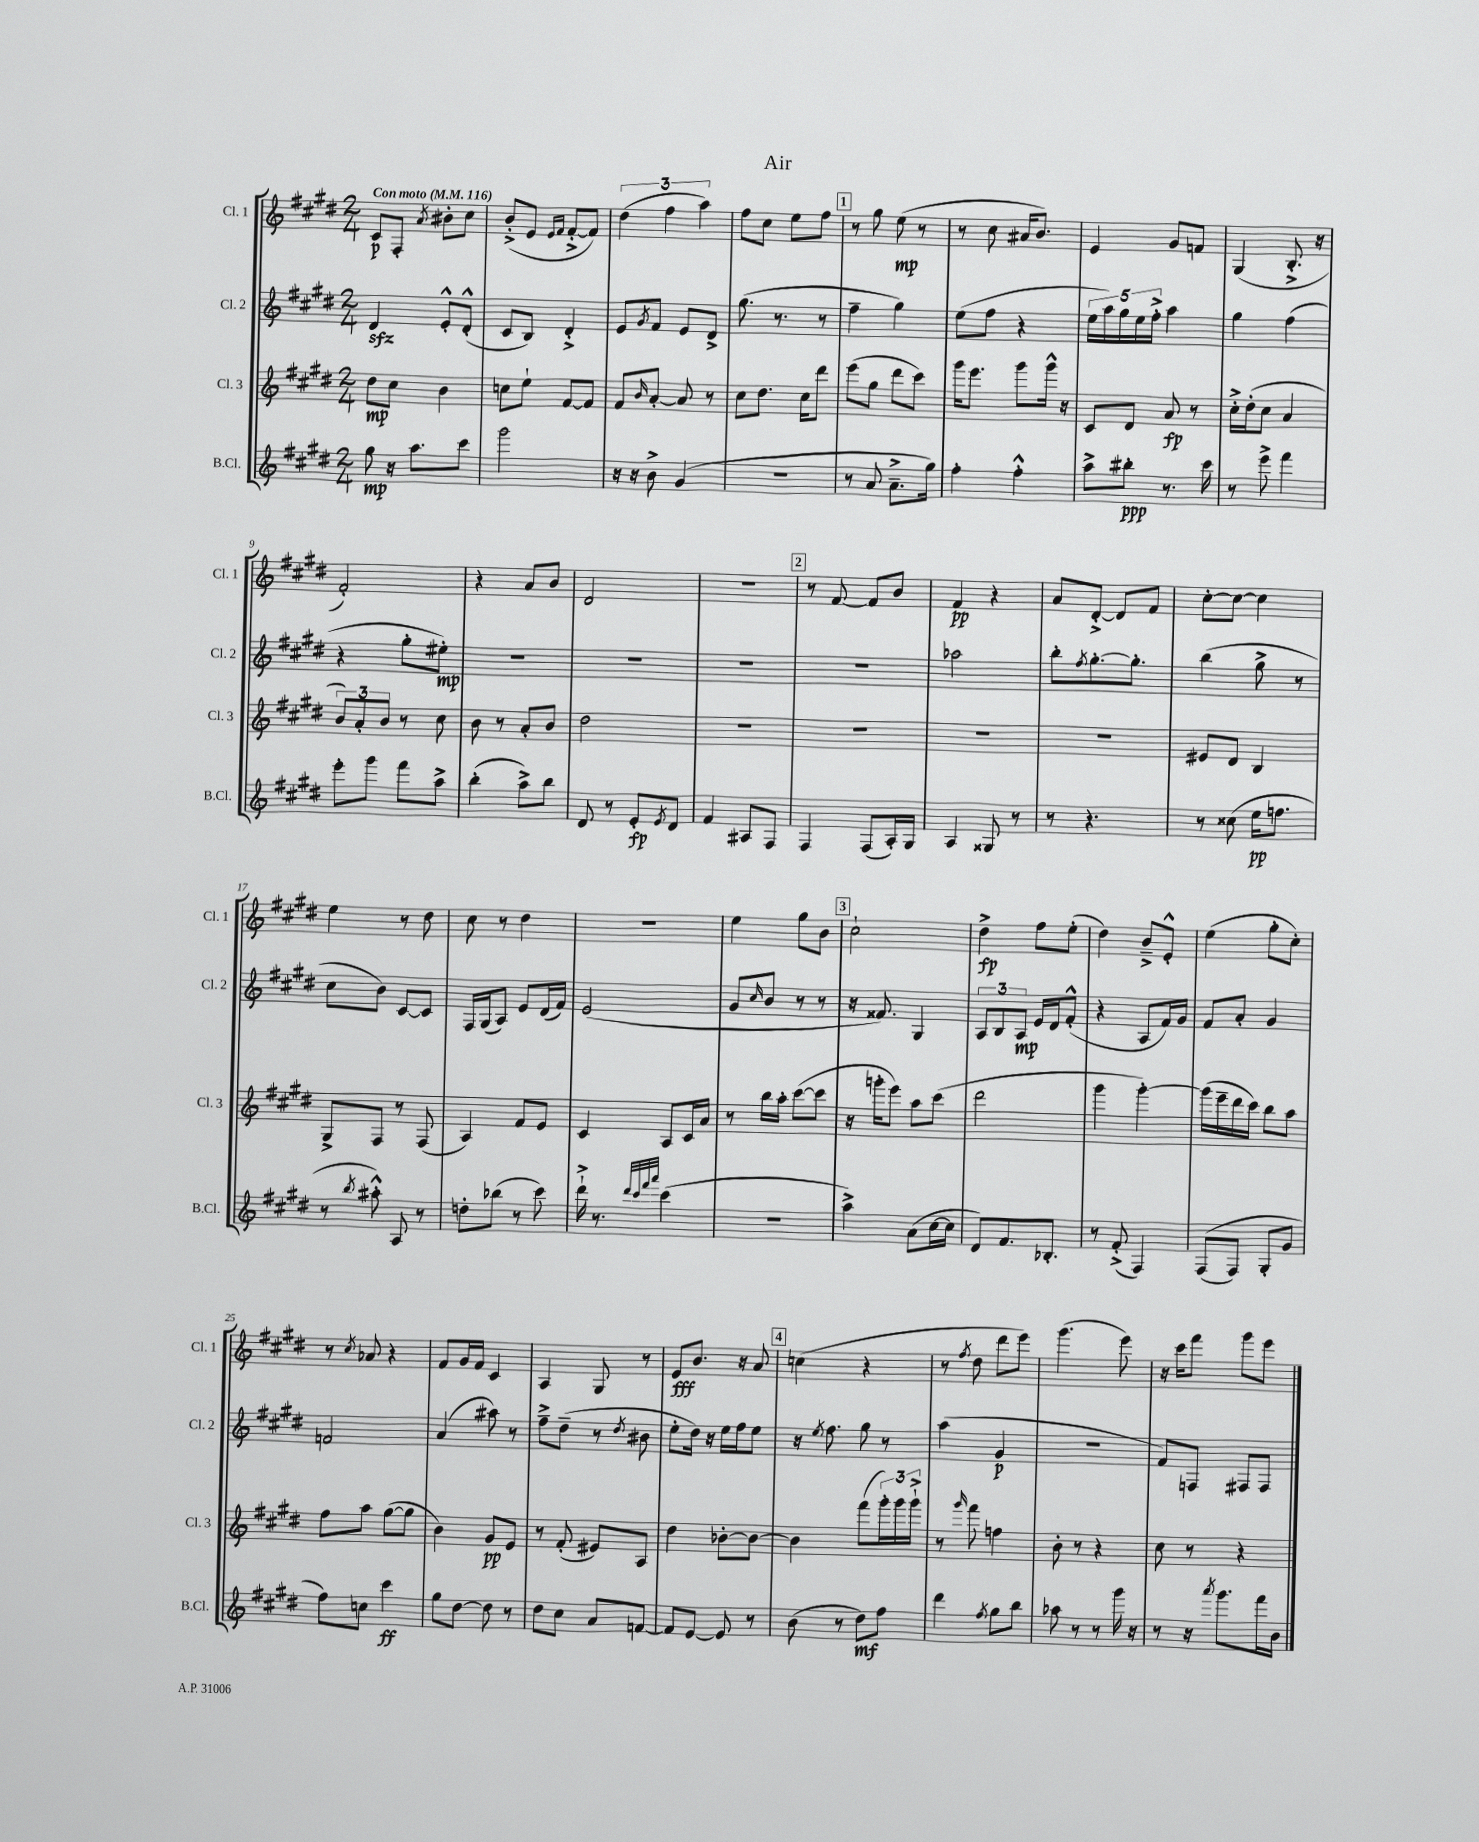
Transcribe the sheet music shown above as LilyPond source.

\header { title = "Air" }
<<
\new StaffGroup <<
\new Staff = "s0" \with { instrumentName = "Cl. 1" shortInstrumentName = "Cl. 1" } {
    \clef treble \key e \major \numericTimeSignature \time 2/4 \tempo "Con moto" 4 = 116
    cis'8\p fis8-. \acciaccatura { a'8 } bis'8-. cis''8 |
    b'8-.->( e'8 \grace { e'16 fis'16 } fis'8~-.-> fis'8) |
    \tuplet 3/2 { dis''4( fis''4 a''4) } |
    fis''8 cis''8 e''8 fis''8 |
    \mark \markup { \box "1" } r8 gis''8 e''8\mp( r8 |
    r8 cis''8 ais'16 b'8.) |
    e'4 gis'8 f'8 |
    gis4( b8.-.-> r16 |
    fis'2-.) |
    r4 a'8 b'8 |
    dis'2 |
    R2 |
    \mark \markup { \box "2" } r8 fis'8~ fis'8 b'8 |
    fis'4\pp r4 |
    a'8 dis'8~-.-> dis'8 fis'8 |
    cis''8~-. cis''8~ cis''4 |
    e''4 r8 dis''8 |
    cis''8 r8 dis''4 |
    r2 |
    e''4 gis''8 b'8 |
    \mark \markup { \box "3" } cis''2-! |
    dis''4->\fp fis''8 e''8-.( |
    dis''4) b'8---> e'8-.-^ |
    e''4( gis''8-. cis''8-.) |
    r8 \acciaccatura { cis''8 } aes'8 r4 |
    fis'8 gis'16 fis'16 cis'4 |
    a4 gis8 r8 |
    e'8\fff b'8. r16 a'8 |
    \mark \markup { \box "4" } c''4( r4 |
    r8 \acciaccatura { fis''8 } dis''8 dis'''8 e'''8) |
    gis'''4.( e'''8) |
    r16 cis'''16 fis'''8 gis'''8 e'''8 \bar "|." |
}
\new Staff = "s1" \with { instrumentName = "Cl. 2" shortInstrumentName = "Cl. 2" } {
    \clef treble \key e \major \numericTimeSignature \time 2/4
    dis'4\sfz e'8-.-^ dis'8-.-^( |
    cis'8 b8) dis'4-.-> |
    e'8 \acciaccatura { gis'8 } fis'8 e'8 dis'8-> |
    gis''8.( r8. r8 |
    \mark \markup { \box "1" } fis''4-- gis''4) |
    e''8( fis''8 r4 |
    \tuplet 5/4 { e''16 a''16) gis''16 e''16 fis''16-.-> } a''4 |
    gis''4 fis''4( |
    r4 gis''8-. eis''8-.\mp) |
    R2 |
    R2 |
    R2 |
    \mark \markup { \box "2" } R2 |
    aes''2 |
    b''8-. \acciaccatura { fis''8 } gis''8.~-. gis''8.-. |
    b''4( gis''8-> r8 |
    cis''8 b'8) cis'8~ cis'8 |
    fis16 gis16( a8) e'8 dis'16( fis'16) |
    e'2( |
    gis'8 \grace { cis''16 } b'8 r8 r8 |
    \mark \markup { \box "3" } r16 fisis'8.) gis4 |
    \tuplet 3/2 { a8 b8 a8\mp } e'16 dis'16 fis'8-.-^( |
    r4 a8 fis'16) gis'16 |
    fis'8 a'8-. gis'4 |
    f'2 |
    a'4( ais''8) r8 |
    fis''8---> dis''8--( r8 \acciaccatura { dis''8 } bis'8 |
    e''8-. dis''16) r16 e''16 fis''16 e''8 |
    \mark \markup { \box "4" } r16 \acciaccatura { e''8 } fis''8. gis''8 r8 |
    a''4( gis'4\p |
    R2 |
    fis'8) f8 fis8 fis8 \bar "|." |
}
\new Staff = "s2" \with { instrumentName = "Cl. 3" shortInstrumentName = "Cl. 3" } {
    \clef treble \key e \major \numericTimeSignature \time 2/4
    dis''8\mp cis''8 b'4 |
    c''8 e''8-! fis'8~ fis'8 |
    fis'8 \grace { b'16 } a'8~-. a'8 r8 |
    cis''8 dis''8. cis''16 dis'''8 |
    \mark \markup { \box "1" } e'''8( gis''8 dis'''8 cis'''8) |
    gis'''16 e'''8. gis'''8 gis'''16-^ r16 |
    cis'8 dis'8 a'8\fp r8 |
    cis''16-.-> dis''16-.( cis''8 a'4 |
    \tuplet 3/2 { b'8) a'8-. b'8 } r8 cis''8 |
    b'8 r8 a'8-. b'8 |
    dis''2 |
    R2 |
    \mark \markup { \box "2" } R2 |
    R2 |
    R2 |
    eis'8 dis'8 b4 |
    gis8-> fis8 r8 fis8( |
    a4) fis'8 e'8 |
    cis'4 a8 cis'16 a'16 |
    r8 b''16 a''16-. cis'''8~( cis'''8 |
    \mark \markup { \box "3" } r16 g'''16-. e'''8) a''8 cis'''8( |
    dis'''2 |
    gis'''4 gis'''4~-.) |
    gis'''16( e'''16-- dis'''16 cis'''16) b''8 a''8 |
    fis''8 a''8 gis''8~( gis''8 |
    b'4) gis'8\pp e'8 |
    r8 fis'8-.( eis'8) a8 |
    dis''4 bes'8~-. bes'8~ |
    \mark \markup { \box "4" } bes'4 fis'''8( \tuplet 3/2 { gis'''16-.) gis'''16 gis'''16-!-> } |
    r8 \grace { gis'''16 } fis'''8 f''4 |
    b'8-. r8 r4 |
    cis''8 r8 r4 \bar "|." |
}
\new Staff = "s3" \with { instrumentName = "B.Cl." shortInstrumentName = "B.Cl." } {
    \clef treble \key e \major \numericTimeSignature \time 2/4
    gis''8\mp r16 a''8. cis'''8 |
    gis'''2 |
    r16 r16 b'8-> gis'4( |
    R2 |
    \mark \markup { \box "1" } r8 a'8 a'8.---> gis''16) |
    fis''4-. fis''4-.-^ |
    a''8-> bis''8-.\ppp r8. cis'''16 |
    r8 e'''8-> fis'''4 |
    e'''8-. gis'''8 fis'''8 a''8-> |
    b''4-.( a''8->) b''8 |
    dis'8 r8 e'8-.\fp \acciaccatura { e'8 } dis'8 |
    fis'4 ais8 fis8 |
    \mark \markup { \box "2" } fis4 fis8( a16-.) gis16 |
    a4 gisis8 r8 |
    r8 r4. |
    r8 cisis''8( e''16\pp f''8. |
    r8 \acciaccatura { b''8 } ais''8-.-^) a8 r8 |
    d''8-. bes''8( r8 cis'''8) |
    dis'''16-!-> r8. \grace { dis'''32 cis'''32 fis'''32 a'''32 } cis'''4( |
    R2 |
    \mark \markup { \box "3" } a''4->) a'8( cis''16~ cis''16 |
    dis'8) fis'8. bes8.-. |
    r8 fis'8-.->( fis4) |
    fis8(\( fis8) gis8-. gis'8 |
    fis''8\) c''8 cis'''4\ff |
    gis''8 dis''8~ dis''8 r8 |
    dis''8 cis''8 a'8 f'8~ |
    f'8 e'8~ e'8 r8 |
    \mark \markup { \box "4" } b'8( r8 dis''8\mf) fis''8 |
    dis'''4 \acciaccatura { fis''8 } gis''8 b''8 |
    aes''8 r8 r8 gis'''16 r16 |
    r8 r16 \acciaccatura { a'''8 } gis'''8. fis'''16 b'16 \bar "|." |
}
>>
>>
